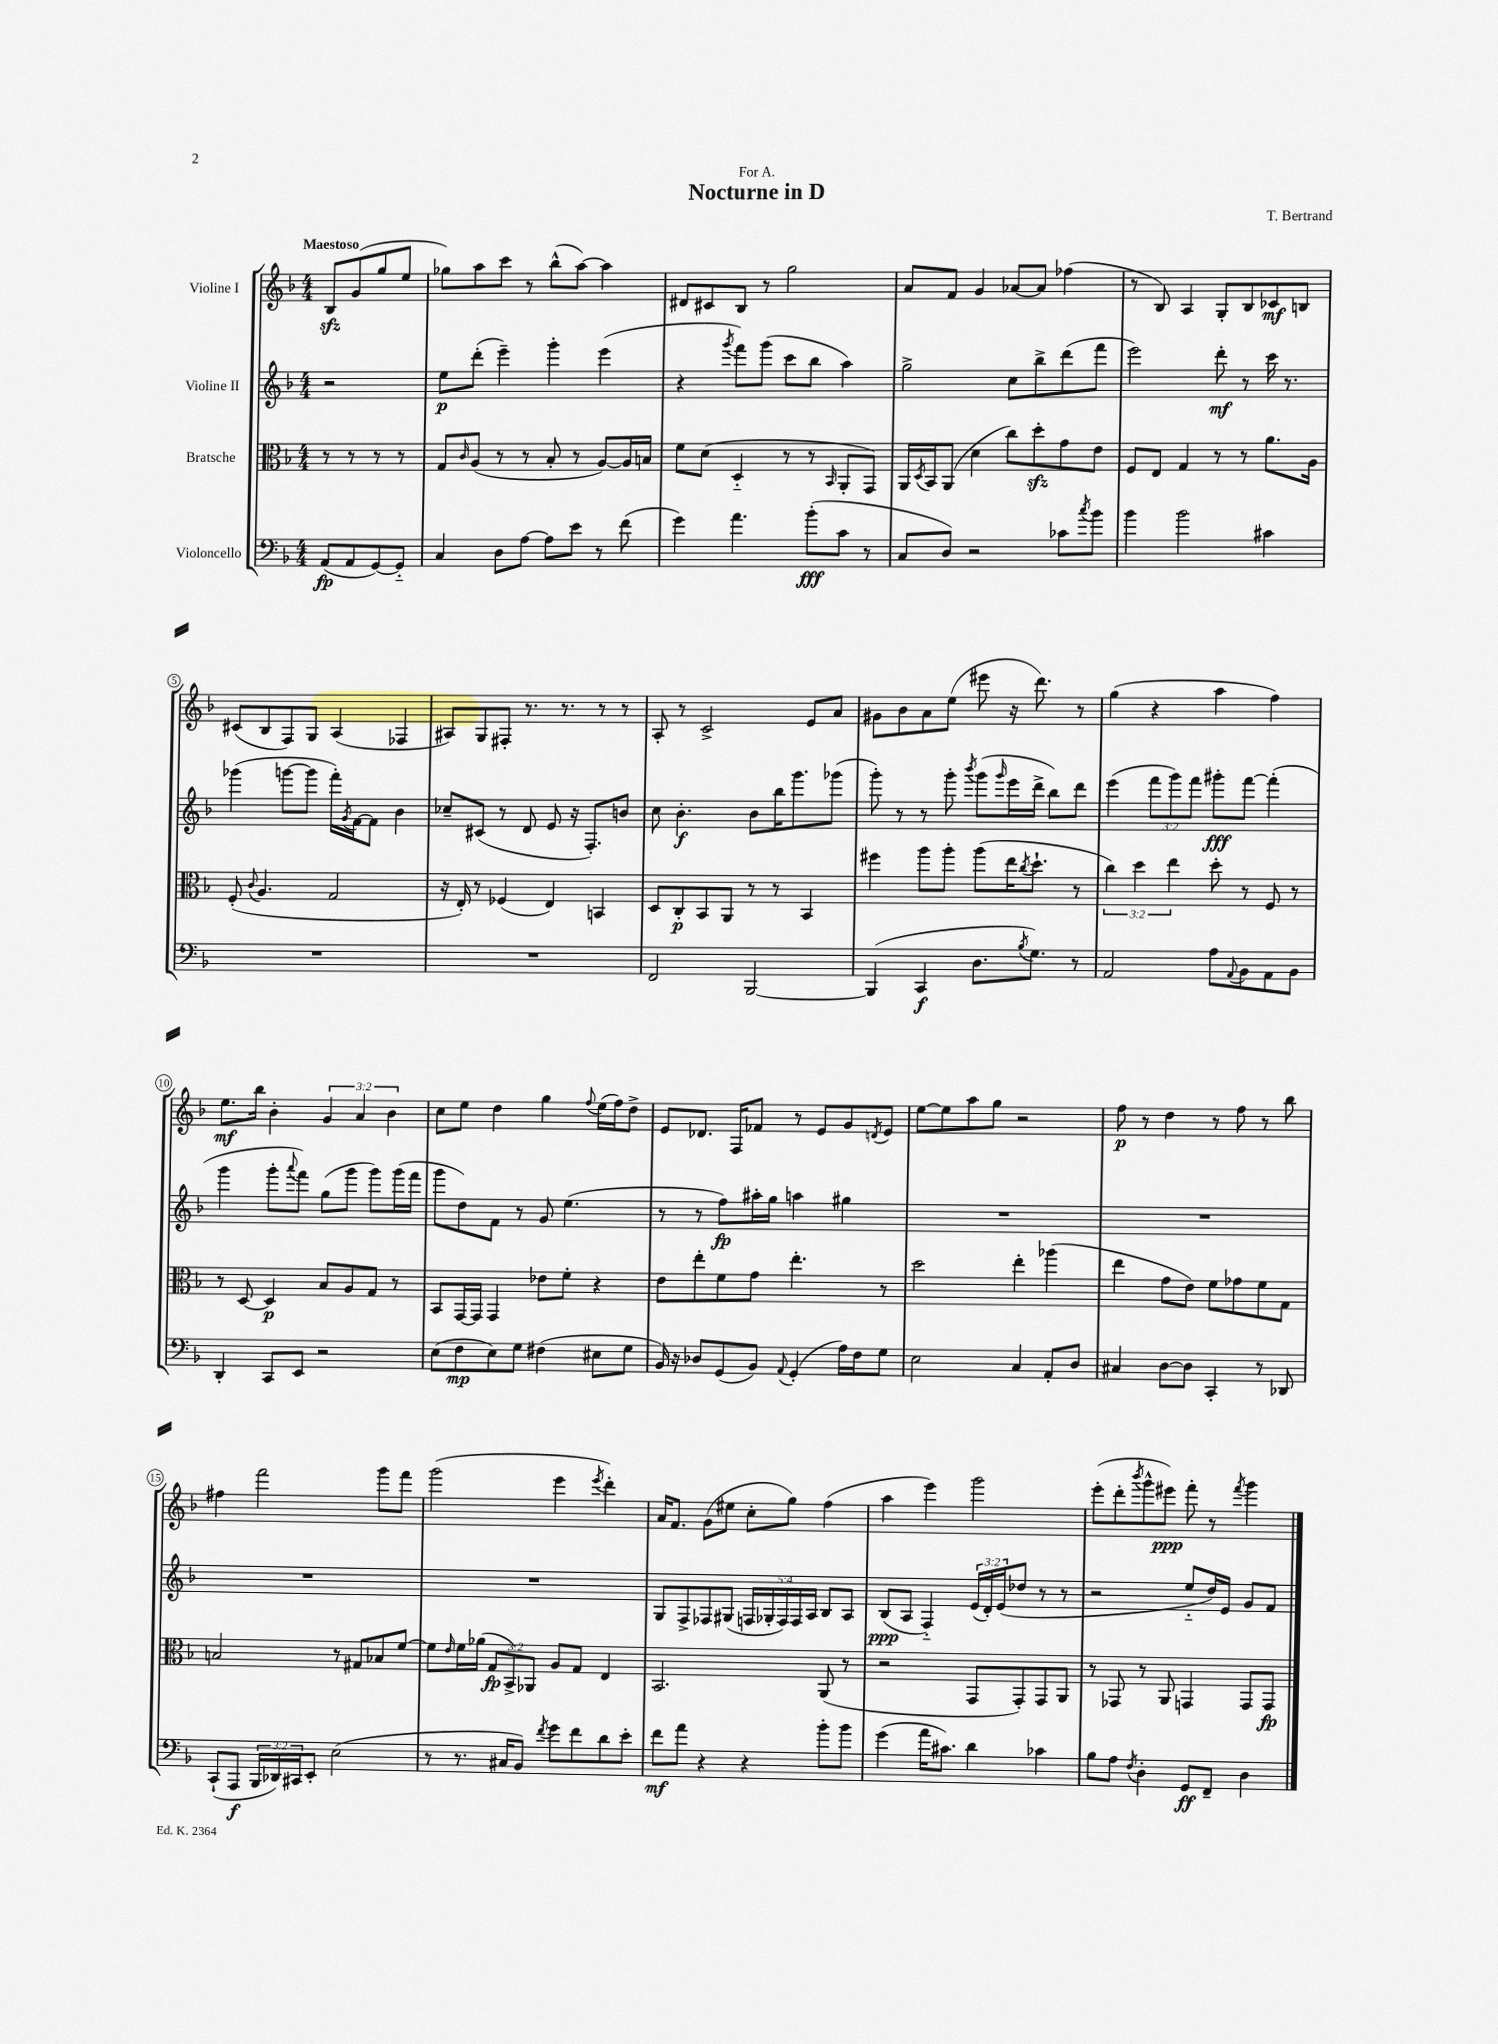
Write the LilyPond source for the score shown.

\header { title = "Nocturne in D" composer = "T. Bertrand" dedication = "For A." }
<<
\new StaffGroup <<
\new Staff = "s0" \with { instrumentName = "Violine I" } {
    \clef treble \key f \major \numericTimeSignature \time 4/4 \override Staff.TupletNumber.text = #tuplet-number::calc-fraction-text \partial 2 \tempo "Maestoso"
    bes8\sfz g'8( g''8 e''8 |
    ges''8) a''8 c'''8 r8 bes''8-^( a''8~) a''4 |
    dis'8 cis'8 bes8 r8 g''2 |
    a'8 f'8 g'4 aes'8~ aes'8 fes''4( |
    r8 bes8) a4 g8-. bes8 ces'8\mf b8 |
    cis'8( bes8 f8) g8 a4( fes4 |
    ais8) g8 fis8-. r8. r8. r8 r8 |
    a8-. r8 c'2-> e'8 a'8 |
    gis'8 bes'8 a'8 e''8( eis'''8 r16 d'''8.) r8 |
    g''4( r4 a''4 f''4) |
    e''8.\mf bes''16 bes'4-. \tuplet 3/2 { g'4 a'4 bes'4 } |
    c''8 e''8 d''4 g''4 \appoggiatura { f''8 } e''16( f''16) d''8-> |
    e'8 des'8. f16 fes'8 r8 e'8 g'8 \acciaccatura { d'8 } e'8 |
    e''8~ e''8 a''8 g''8 r2 |
    f''8\p r8 d''4 r8 f''8 r8 bes''8 |
    fis''4 f'''2 g'''8 f'''8 |
    g'''2( e'''4 \acciaccatura { e'''8 } d'''4-.) |
    a'16 f'8. g'8( eis''8 c''8-. g''8) f''4( |
    a''4 e'''4) g'''2 |
    e'''8-.( d'''8-. \acciaccatura { bes'''8 } g'''8-^ eis'''8\ppp) f'''8-. r8 \acciaccatura { f'''8 } g'''4 \bar "|." |
}
\new Staff = "s1" \with { instrumentName = "Violine II" } {
    \clef treble \key f \major \numericTimeSignature \time 4/4 \override Staff.TupletNumber.text = #tuplet-number::calc-fraction-text \partial 2
    r2 |
    e''8\p d'''8-.( e'''4--) g'''4-. e'''4( |
    r4 \acciaccatura { g'''8 } f'''8) g'''8( c'''8 bes''8 a''4) |
    g''2-> c''8 bes''8-> d'''8( f'''8 |
    e'''2) d'''8-.\mf r8 c'''16 r8. |
    ges'''4( g'''8~ g'''8 f'''16-.) \acciaccatura { g'8 } f'16~ f'8 bes'4 |
    ces''8-- cis'8( r8 d'8 e'8 r16 f8.-.) b'8 |
    c''8 bes'4.-.\f bes'8 bes''16 g'''8. ges'''8( |
    g'''8-.) r8 r8 g'''8-. \acciaccatura { bes'''8 } g'''8( \grace { g'''16 } e'''16 d'''16-> bes''8) d'''8 |
    e'''4( \tuplet 3/2 { f'''8 g'''8) f'''8 } gis'''8-.\fff f'''8~ f'''4-.( |
    g'''4 g'''8-. \appoggiatura { a'''8 } f'''8) g''8( g'''8 g'''8) g'''16( f'''16 |
    g'''8 d''8) f'8 r8 g'8 e''4.( |
    r8 r8 f''8\fp) ais''16-. g''16 a''4 gis''4 |
    R1 |
    R1 |
    R1 |
    R1 |
    g8 f8-> fes8 gis8( \tuplet 5/4 { f16 ges16-. f16) f16 a16 } bes8 a8 |
    bes8\ppp( a8 f4-_) \tuplet 3/2 { e'16( d'16-.) e'16( } des''8 r8 r8 |
    r2 e''8-_ d''16) e'16 g'8 f'8 \bar "|." |
}
\new Staff = "s2" \with { instrumentName = "Bratsche" } {
    \clef alto \key f \major \numericTimeSignature \time 4/4 \override Staff.TupletNumber.text = #tuplet-number::calc-fraction-text \partial 2
    r8 r8 r8 r8 |
    g8 \grace { c'16 } a8( r8 r8 bes8-. r8 a8~) a16 b16 |
    f'8 d'8( d4-_ r8 r8 \grace { bes,16 } a,8-. g,8) |
    a,16 \acciaccatura { d8 } bes,16 a,8( d'4 c''8) d''8-.\sfz g'8 e'8 |
    f8 e8 g4 r8 r8 a'8. a16 |
    f8-.( \appoggiatura { c'8 } a4. g2 |
    r16 e16-.) r8 fes4( e4) b,4 |
    d8 c8-.\p bes,8 a,8 r8 r8 bes,4 |
    fis''4 a''8 a''8-. a''8( e''16 \acciaccatura { c''8 } d''8.-! r8 |
    \tuplet 3/2 { c''4) d''4 e''4 } d''8-. r8 f8 r8 |
    r8 d8~ d4\p bes8 a8 g8 r8 |
    bes,8 g,16~ g,16 g,4 ees'8 f'8-. r4 |
    e'8 e''8-. f'8 g'8 e''4.-. r8 |
    d''2 e''4-. aes''4( |
    e''4 g'8 e'8) f'8 ges'8 f'8 g8 |
    b2 r8 gis8 bes8 f'8~ |
    f'8 \grace { e'16 } f'16 aes'16( \tuplet 3/2 { g8\fp bes,8->) aes,8 } a8 g8 e4 |
    bes,2. a,8( r8 |
    r2 g,8 g,8-.) g,8 a,8 |
    r8 ges,8 r8 a,8 g,4 g,8 g,8\fp \bar "|." |
}
\new Staff = "s3" \with { instrumentName = "Violoncello" } {
    \clef bass \key f \major \numericTimeSignature \time 4/4 \override Staff.TupletNumber.text = #tuplet-number::calc-fraction-text \partial 2
    a,8\fp( a,8 g,8~) g,8-_ |
    c4 d8 a8~ a8 e'8 r8 f'8( |
    g'4) a'4. bes'8-.\fff( c'8 r8 |
    c8 d8) r2 ces'8 \acciaccatura { c''8 } bes'8 |
    bes'4 bes'2 cis'4 |
    R1 |
    R1 |
    f,2 bes,,2~ |
    bes,,4( c,4\f d8. \acciaccatura { bes8 } g8.) r8 |
    a,2 a8 \appoggiatura { a,8 } bes,8 a,8 bes,8 |
    d,4-. c,8 e,8 r2 |
    e8( f8\mp e8) g8 fis4( eis8 g8 |
    bes,16) r16 des8 g,8( bes,8) \appoggiatura { a,8 } g,4-.( a16) f16 g8 |
    e2 c4 a,8-. d8 |
    cis4 d8~ d8 c,4-. r8 des,8 |
    c,8-!( a,,8\f \tuplet 3/2 { bes,,16 des,16) cis,16 } e,8-. e2( |
    r8 r8. cis16 bes,8) \acciaccatura { f'8 } g'8 f'8 d'8 e'8-. |
    f'8\mf a'8 r4 r4 bes'8-. bes'8 |
    g'4( a'16 cis'8.) d'4 ces'4 |
    bes8 a8 \acciaccatura { f8 } d4-. g,8\ff f,8-- d4 \bar "|." |
}
>>
>>
\layout { \context { \Score \override BarNumber.stencil = #(make-stencil-circler 0.1 0.3 ly:text-interface::print) } }
